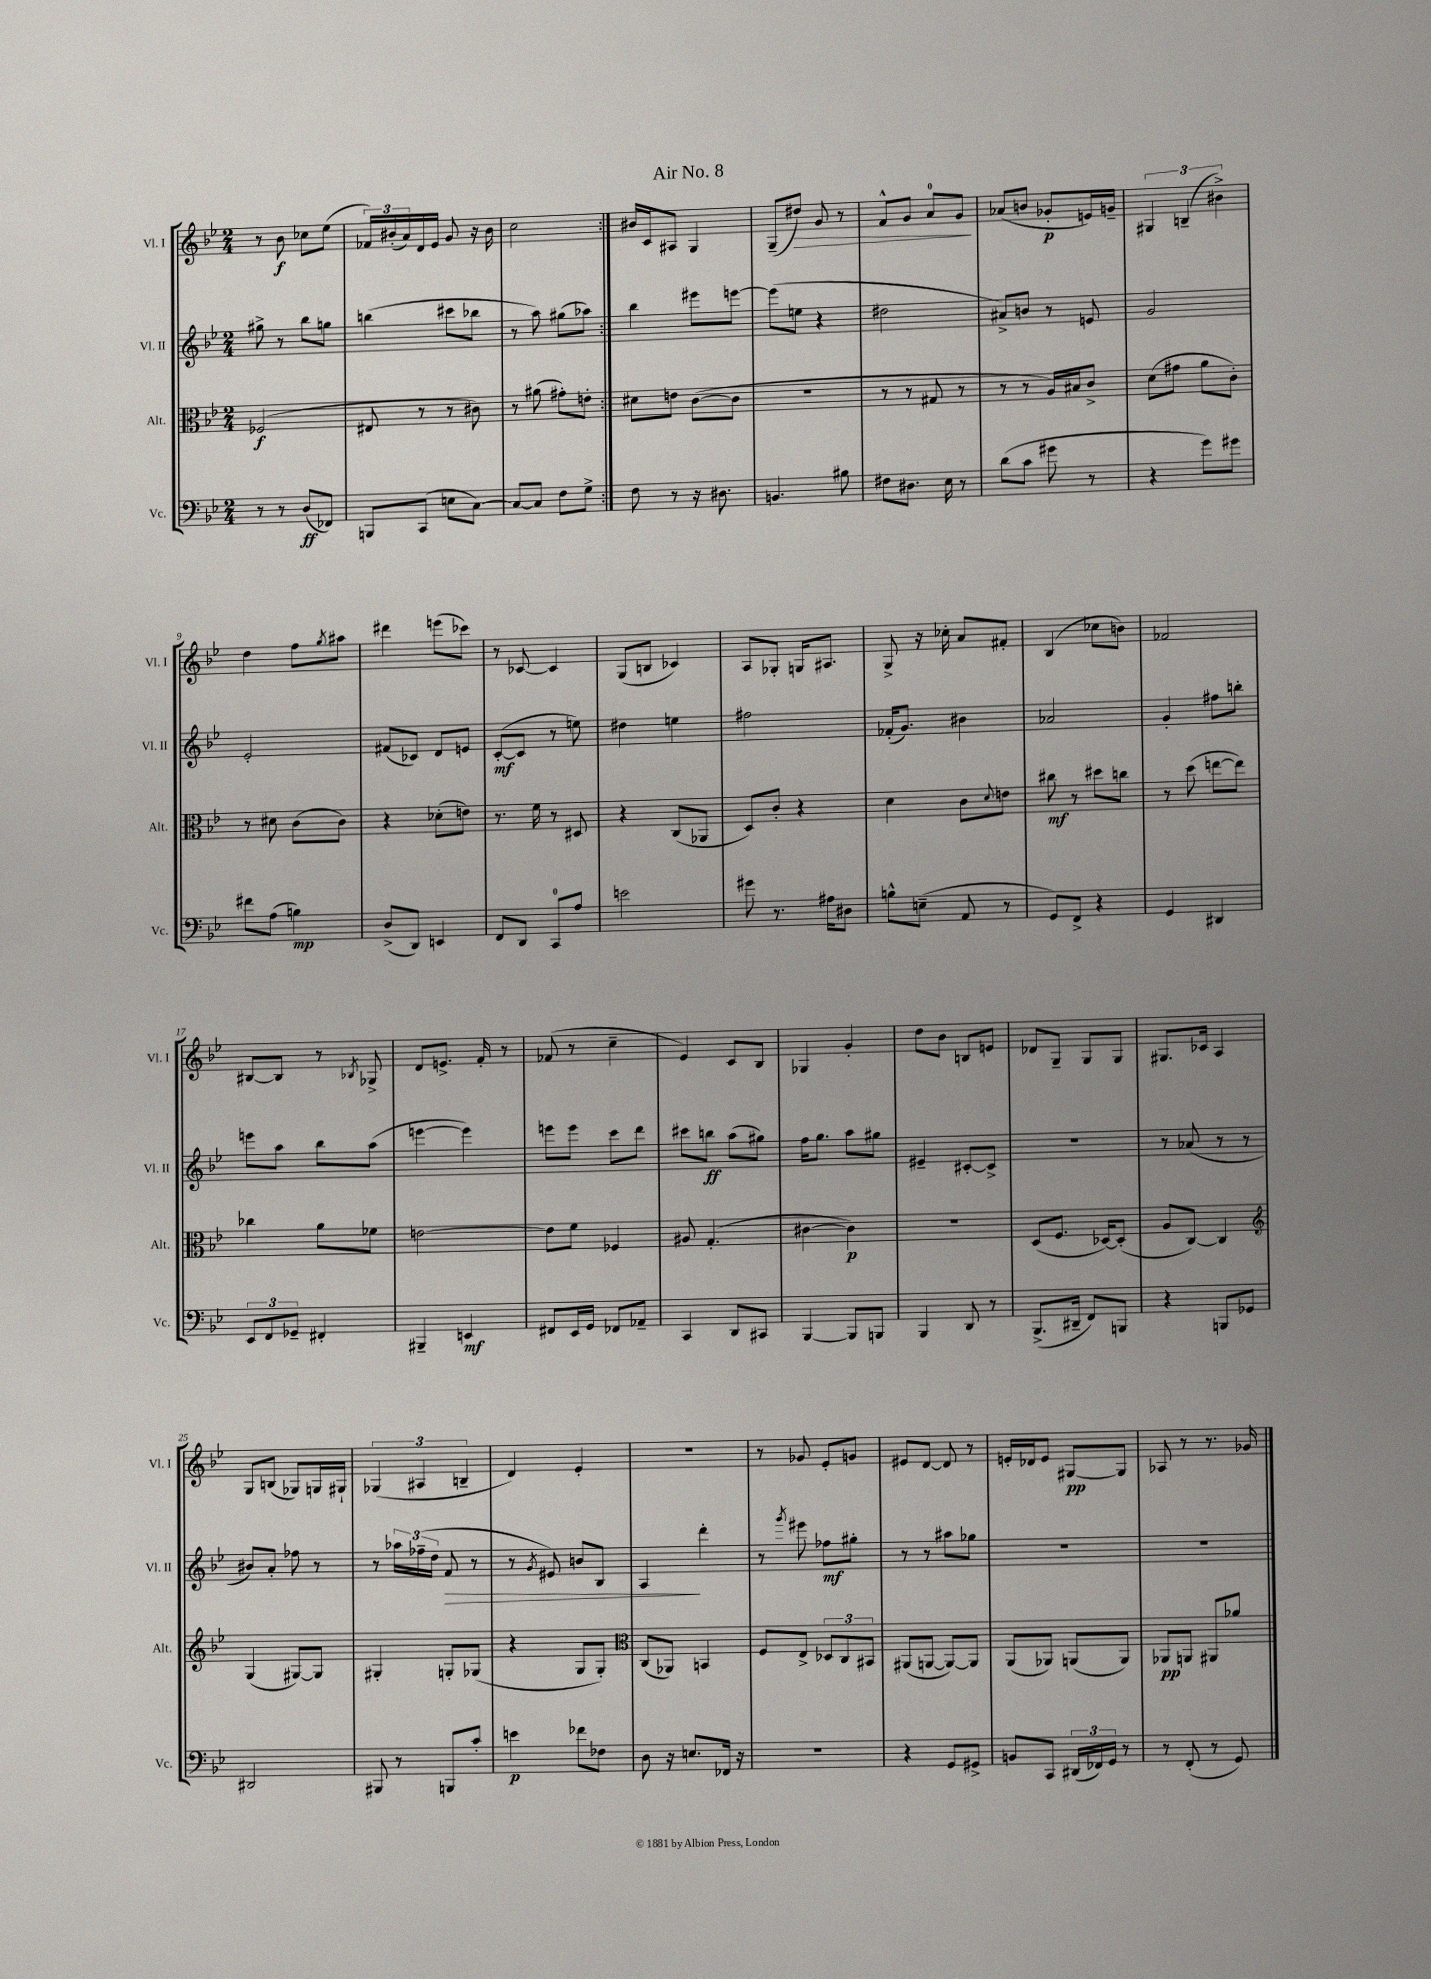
\header { title = "Air No. 8" }
<<
\new StaffGroup <<
\new Staff = "s0" \with { instrumentName = "Vl. I" shortInstrumentName = "Vl. I" } {
    \clef treble \key bes \major \numericTimeSignature \time 2/4
    \repeat volta 2 { r8 bes'8\f ces''8 ees''8( |
    \tuplet 3/2 { fes'16) bis'16-.( a'16) } d'16 ees'16 g'8 r16 bis'16 |
    c''2 | }
    bis'16 c'16 ais8 g4 |
    g8--( dis''8\>) g'8 r8 |
    f'8-^ g'8 a'8-0 g'8\! |
    aes'8( b'8 ges'8-.\p e'16) g'16-- |
    \tuplet 3/2 { gis4 b4--( bis'4->) } |
    d''4 f''8 \acciaccatura { g''8 } ais''8 |
    dis'''4 e'''8( ces'''8) |
    r8 ces'8~ ces'4 |
    g8( b8 ces'4) |
    a8 ges8-. g16 ais8. |
    g8-> r16 ces''16-. a'8 fis'8-. |
    bes4( ces''8 b'8) |
    fes'2 |
    bis8~ bis8 r8 \acciaccatura { bes8 } ges8-> |
    d'8 e'8.-> f'16-. r8 |
    fes'8( r8 c''4-- |
    ees'4) c'8 bes8 |
    ges4 g'4-. |
    d''8 bes'8 b8 e'8 |
    des'8 g8-- g8 g8 |
    gis8. ces'16 a4 |
    g8 b8( ges8) g16 gis16-! |
    \tuplet 3/2 { ges4( ais4 b4-- } |
    d'4) ees'4-. |
    r2 |
    r8 ges'8 ees'8-. g'8 |
    eis'8 d'8~ d'8 r8 |
    e'16-. des'16 e'8 gis8~\pp gis8 |
    aes8 r8 r8. ges'16 \bar "|." |
}
\new Staff = "s1" \with { instrumentName = "Vl. II" shortInstrumentName = "Vl. II" } {
    \clef treble \key bes \major \numericTimeSignature \time 2/4
    \repeat volta 2 { gis''8-> r8 bes''8 g''8 |
    b''4( cis'''8 bes''8 |
    r8 a''8) gis''8( aes''8) | }
    bes''4 eis'''8 e'''8~ |
    e'''8( e''8 r4 |
    dis''2 |
    ais'8->) b'8 r8 e'8 |
    g'2 |
    ees'2-. |
    fis'8( ces'8) d'8 e'8 |
    c'8~-.\mf( c'8 r8 e''8) |
    dis''4 e''4 |
    fis''2 |
    fes'16-.( g'8.) bis'4 |
    aes'2 |
    g'4-. fis''8 b''8-. |
    e'''8 a''8 bes''8 a''8( |
    e'''4~ e'''4) |
    e'''8 e'''8 c'''8 d'''8 |
    cis'''8 b''8\ff a''8( gis''8) |
    f''16 g''8. a''8 gis''8 |
    eis'4-- cis'8~-. cis'8-> |
    r2 |
    r8 aes'8( r8 r8 |
    bis'8) a'8-. fes''8 r8 |
    r8 \tuplet 3/2 { aes''16 fes''16--( d''16 } f'8\> r8 |
    r8 \acciaccatura { g'8 } eis'8) b'8 bes8 |
    a4\! d'''4-. |
    r8 \acciaccatura { g'''8 } eis'''8 fes''8\mf gis''8-. |
    r8 r8 ais''8 ges''8 |
    R2 |
    R2 \bar "|." |
}
\new Staff = "s2" \with { instrumentName = "Alt." shortInstrumentName = "Alt." } {
    \clef alto \key bes \major \numericTimeSignature \time 2/4
    \repeat volta 2 { fes2\f( |
    eis8 r8 r8 cis'8) |
    r8 ais'8( gis'8-.) e'8-. | }
    dis'8 e'8 c'8~( c'8 |
    R2 |
    r8 r8 gis8 r8 |
    r8 r8 a16) bis16 c'8-> |
    d'8( gis'8 a'8 c'8-.) |
    r8 dis'8 c'8( c'8) |
    r4 des'8-.( e'8) |
    r8. f'16 r8 dis8 |
    r4 c8( aes,8 |
    d8) c'8-. r4 |
    d'4 c'8 \appoggiatura { d'8 } e'8 |
    cis''8\mf r8 dis''8 c''8 |
    r8 d''8( e''8~ e''8) |
    ces''4 a'8 fes'8 |
    e'2~ |
    e'8 f'8 fes4 |
    ais8 g4.-.( |
    cis'4~ cis'4\p) |
    R2 |
    d8( f8. des16~) des8-.( |
    a8 c8~) c4 |
    \clef treble g4( gis8~) gis8 |
    gis4-. g8-. ges8( |
    r4 g8 g8-.) |
    \clef alto c8( aes,8) b,4 |
    f8 ees8-> \tuplet 3/2 { des8 c8 bis,8 } |
    ais,8( a,8~ a,8~) a,8 |
    a,8( aes,8) a,8( a,8) |
    aes,8\pp a,8 ais,8 aes'8 \bar "|." |
}
\new Staff = "s3" \with { instrumentName = "Vc." shortInstrumentName = "Vc." } {
    \clef bass \key bes \major \numericTimeSignature \time 2/4
    \repeat volta 2 { r8 r8 d8\ff( fes,8) |
    b,,8 c,8( e8 c8~) |
    c8~ c8 f8 g8-> | }
    f8 r8 r16 dis8. |
    b,4. bis8 |
    fis8 dis8. ees16 r8 |
    d'8( c'8 gis'8 r8 |
    r4 g'8) gis'8 |
    fis'8 a8( b4\mp) |
    d8->( d,8) e,4 |
    f,8 d,8 c,8-0 a8 |
    e'2 |
    gis'8 r8. ais16 dis8 |
    b8-^ e8--( a,8 r8 |
    g,8) f,8-> r4 |
    g,4 dis,4 |
    \tuplet 3/2 { ees,8 f,8 ges,8-- } fis,4-. |
    bis,,4-- e,4\mf |
    fis,8 ees,16 g,16 fes,8 aes,8-- |
    c,4 d,8 cis,8 |
    bes,,4~ bes,,8 b,,8 |
    bes,,4 d,8 r8 |
    bes,,8.->( dis,16-- f,8) b,,8 |
    r4 b,,8 ges,8 |
    dis,2 |
    bis,,8 r8 b,,8 c'8-. |
    e'4\p fes'8 fes8 |
    d8 r16 e8. fes,16 r16 |
    r2 |
    r4 g,8 gis,8-> |
    b,8 c,8 \tuplet 3/2 { dis,16( fes,16) g,16 } r8 |
    r8 f,8-.( r8 g,8) \bar "|." |
}
>>
>>
